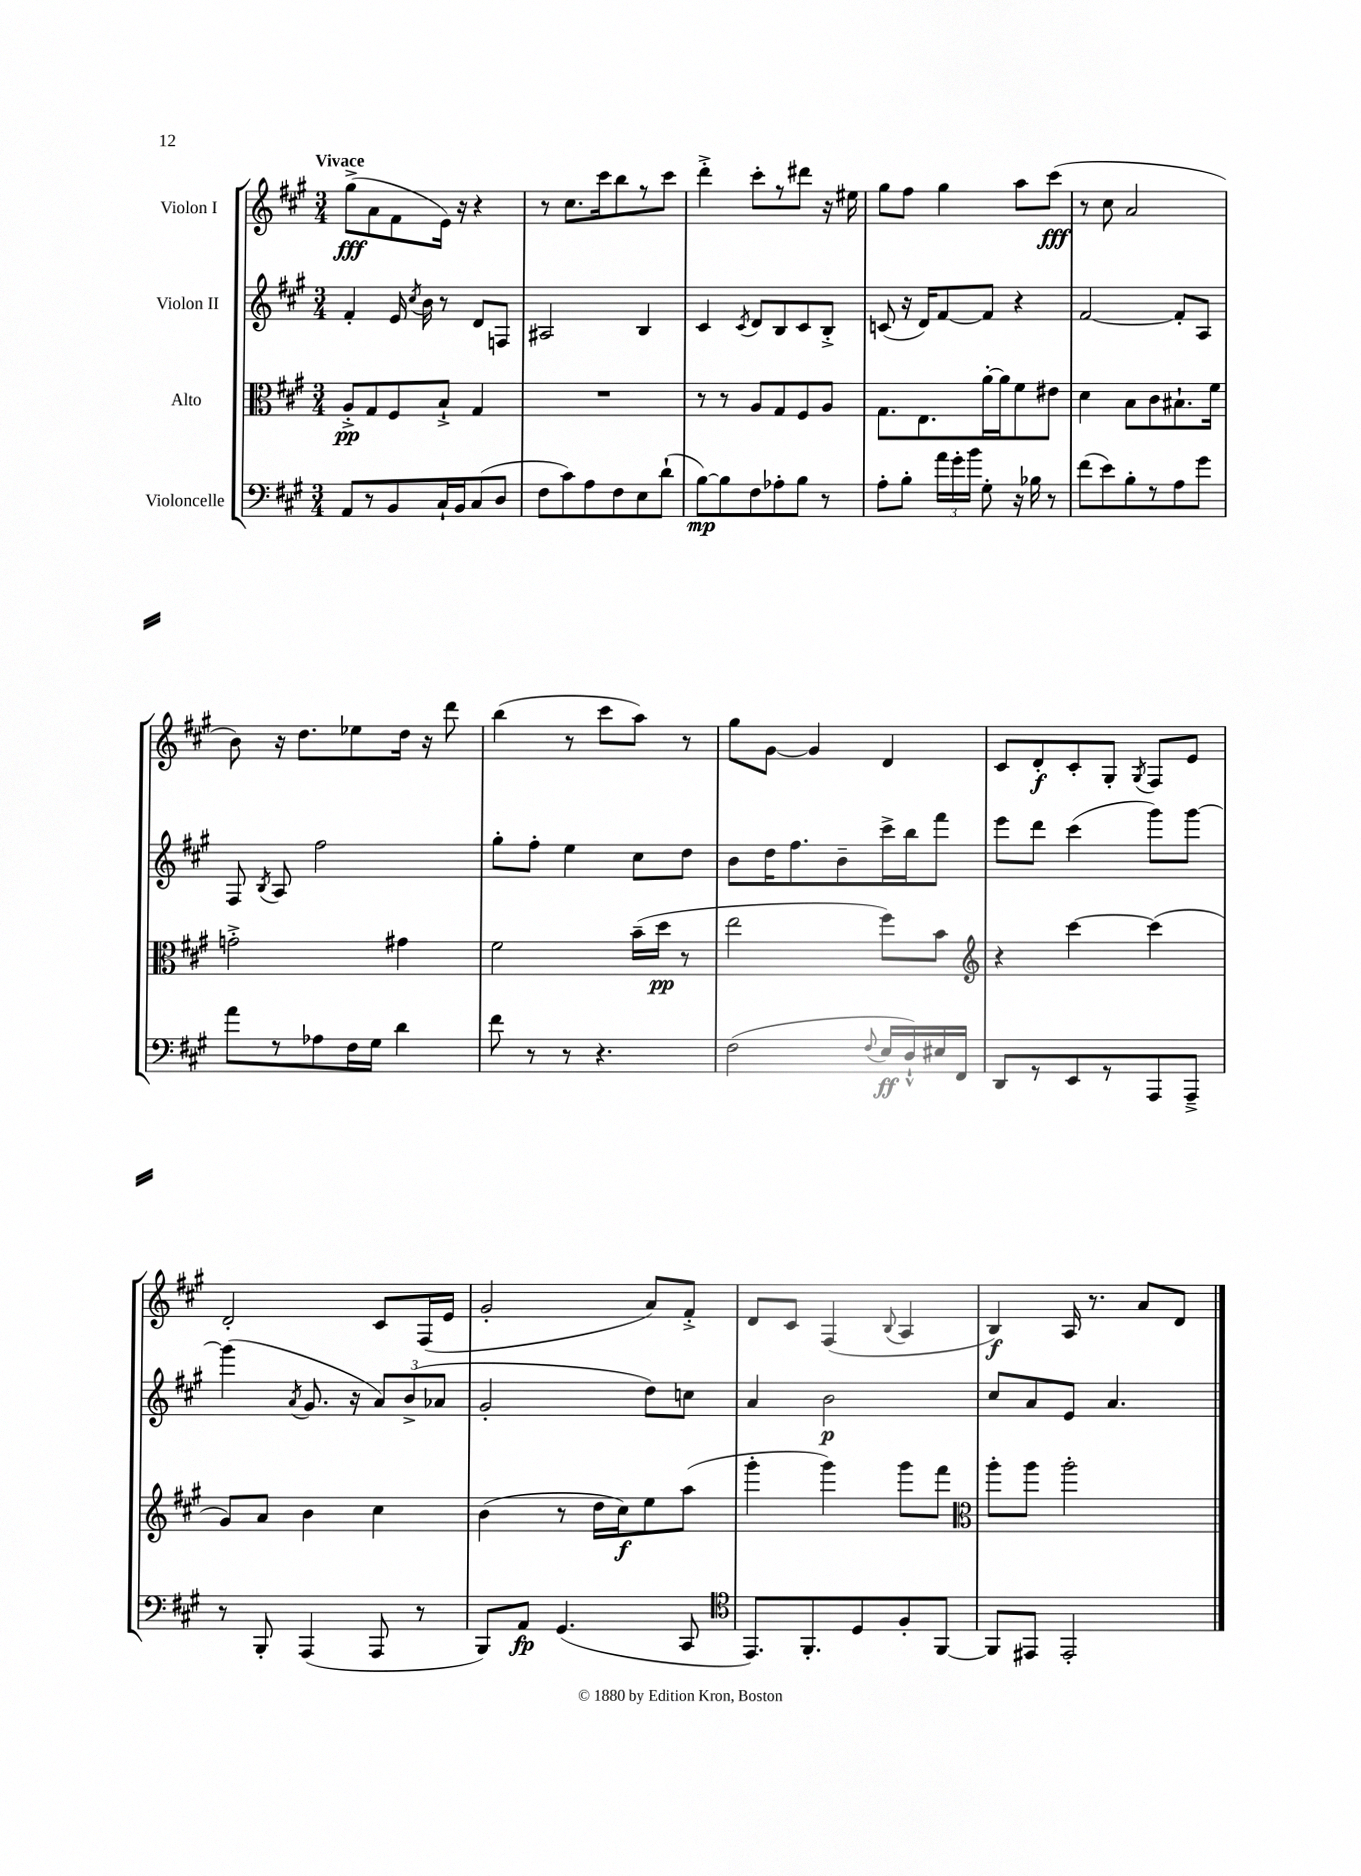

**kern	**kern	**kern	**kern
*staff4	*staff3	*staff2	*staff1
*clefF4	*clefC3	*clefG2	*clefG2
*k[f#c#g#]	*k[f#c#g#]	*k[f#c#g#]	*k[f#c#g#]
*M3/4	*M3/4	*M3/4	*M3/4
8AA/L	8A'^/L	4f#'/	(8gg#^\L
8r	8G#/	.	8a\
8BB/	8F#/	16e/	8f#\
.	.	8qcc#/	.
.	.	16b\	.
16C#`/L	8B`^/J	8r	16e\Jk)
16BB/J	.	.	16r
(8C#/	4G#/	8d/L	4r
8D/J	.	8F/J	.
=	=	=	=
8F#\L	2.r	2A#/	8r
8c#\)	.	.	8.cc#\L
8A\	.	.	.
.	.	.	16ccc#\k
8F#\	.	.	8bb\
8E\	.	4B/	8r
(8d`\J	.	.	8ccc#\J
=	=	=	=
[8B\L)	8r	4c#/	4ddd'^\
8B\]	8r	.	.
.	.	8qc#/	.
8F#\	8A/L	8d/L	8ccc#'\L
8A-'\	8G#/	8B/	8r
8B\J	8F#/	8c#/	8ddd#\J
8r	8A/J	8B'^/J	16r
.	.	.	16ee#\
=	=	=	=
8A'\L	8.G#\L	(8c/	8gg#\L
8B'\J	.	16r	8ff#\J
.	8.E\	16d/LK)	.
24a\LL	.	[8f#/	4gg#\
24g#'\	.	.	.
24b\JJ	.	.	.
8G#'\	[16a'\L	8f#/]J	.
.	16a\]J	.	.
16r	8f#\	4r	8aa\L
16B-\	.	.	.
8r	8e#\J	.	(8ccc#\J
=	=	=	=
(8f#\L	4d\	[2f#/	8r
8e\)	.	.	8cc#\
8B'\	8B\L	.	2a/
8r	8c#\	.	.
8A\	8.B#`\	8f#'/]L	.
8g#\J	.	8A/J	.
.	16f#\Jk	.	.
=	=	=	=
8a\L	2g'^\	8F#/	8b\)
.	.	8qB/	.
8r	.	8A/	16r
.	.	.	8.dd\L
8A-\	.	2ff#\	.
16F#\L	.	.	8ee-\
16G#\JJ	.	.	.
4d\	4g#\	.	16dd\Jk
.	.	.	16r
.	.	.	8ddd\
=	=	=	=
8f#\	2f#\	8gg#'\L	(4bb\
8r	.	8ff#'\J	.
8r	.	4ee\	8r
4.r	.	.	8ccc#\L
.	(16b~\LL	8cc#\L	8aa\J)
.	16dd\JJ	.	.
.	8r	8dd\J	8r
=	=	=	=
(2F#\	2ee\	8b\L	8gg#\L
.	.	16dd\K	[8g#\J
.	.	8.ff#\	.
.	.	.	4g#/]
.	.	8b~\	.
8qqF#/	.	.	.
16E/LL	8ff#\L)	16ccc#^\L	4d/
16D`^^/)	.	16bb\J	.
16E#/	8b\J	8fff#\J	.
16FF#/JJ	.	.	.
=	=	=	=
*	*clefG2	*	*
8DD/L	4r	8eee\L	8c#/L
8r	.	8ddd\J	8d'/
8EE/	[4ccc#\	(4ccc#\	8c#'/
8r	.	.	8G#'/J
.	.	.	8qG#/
8AAA/	(4ccc#\]	8ggg#\L)	8F#/L
8AAA~^/J	.	[8ggg#\J	8e/J
=	=	=	=
8r	8g#/L)	(4ggg#\]	2d'/
8BBB'/	8a/J	.	.
.	.	8qa/	.
(4AAA/	4b\	8.g#/	.
.	.	16r	.
8AAA/	4cc#\	12a/L)	8c#/L
.	.	(12b^/	.
8r	.	.	(16F#/L
.	.	12a-/J	.
.	.	.	16e/JJ
=	=	=	=
8BBB/L)	(4b\	2g#'/	2g#'/
8AA/J	.	.	.
(4.GG#/	8r	.	.
.	16dd\LL	.	.
.	16cc#\J)	.	.
.	8ee\	8dd\L)	8a/L)
8CC#/	(8aa\J	8cc\J	8f#'^/J
=	=	=	=
*clefC4	*	*	*
8.EE/L)	4ggg#'\	4a/	8d/L
.	.	.	8c#/J
8.FF#'/	.	.	.
.	4ggg#\)	2b\	(4F#/
8D/	.	.	.
.	.	.	8qqB/
8F#'/	8ggg#\L	.	4A/
[8FF#/J	8fff#\J	.	.
=	=	=	=
*	*clefC3	*	*
8FF#/]L	8aa'\L	8cc#/L	4B/)
8EE#/J	8aa\J	8a/	.
2EE#'/	2aa'\	8e/J	16A/
.	.	.	8.r
.	.	4.a/	.
.	.	.	8a/L
.	.	.	8d/J
==	==	==	==
*-	*-	*-	*-
